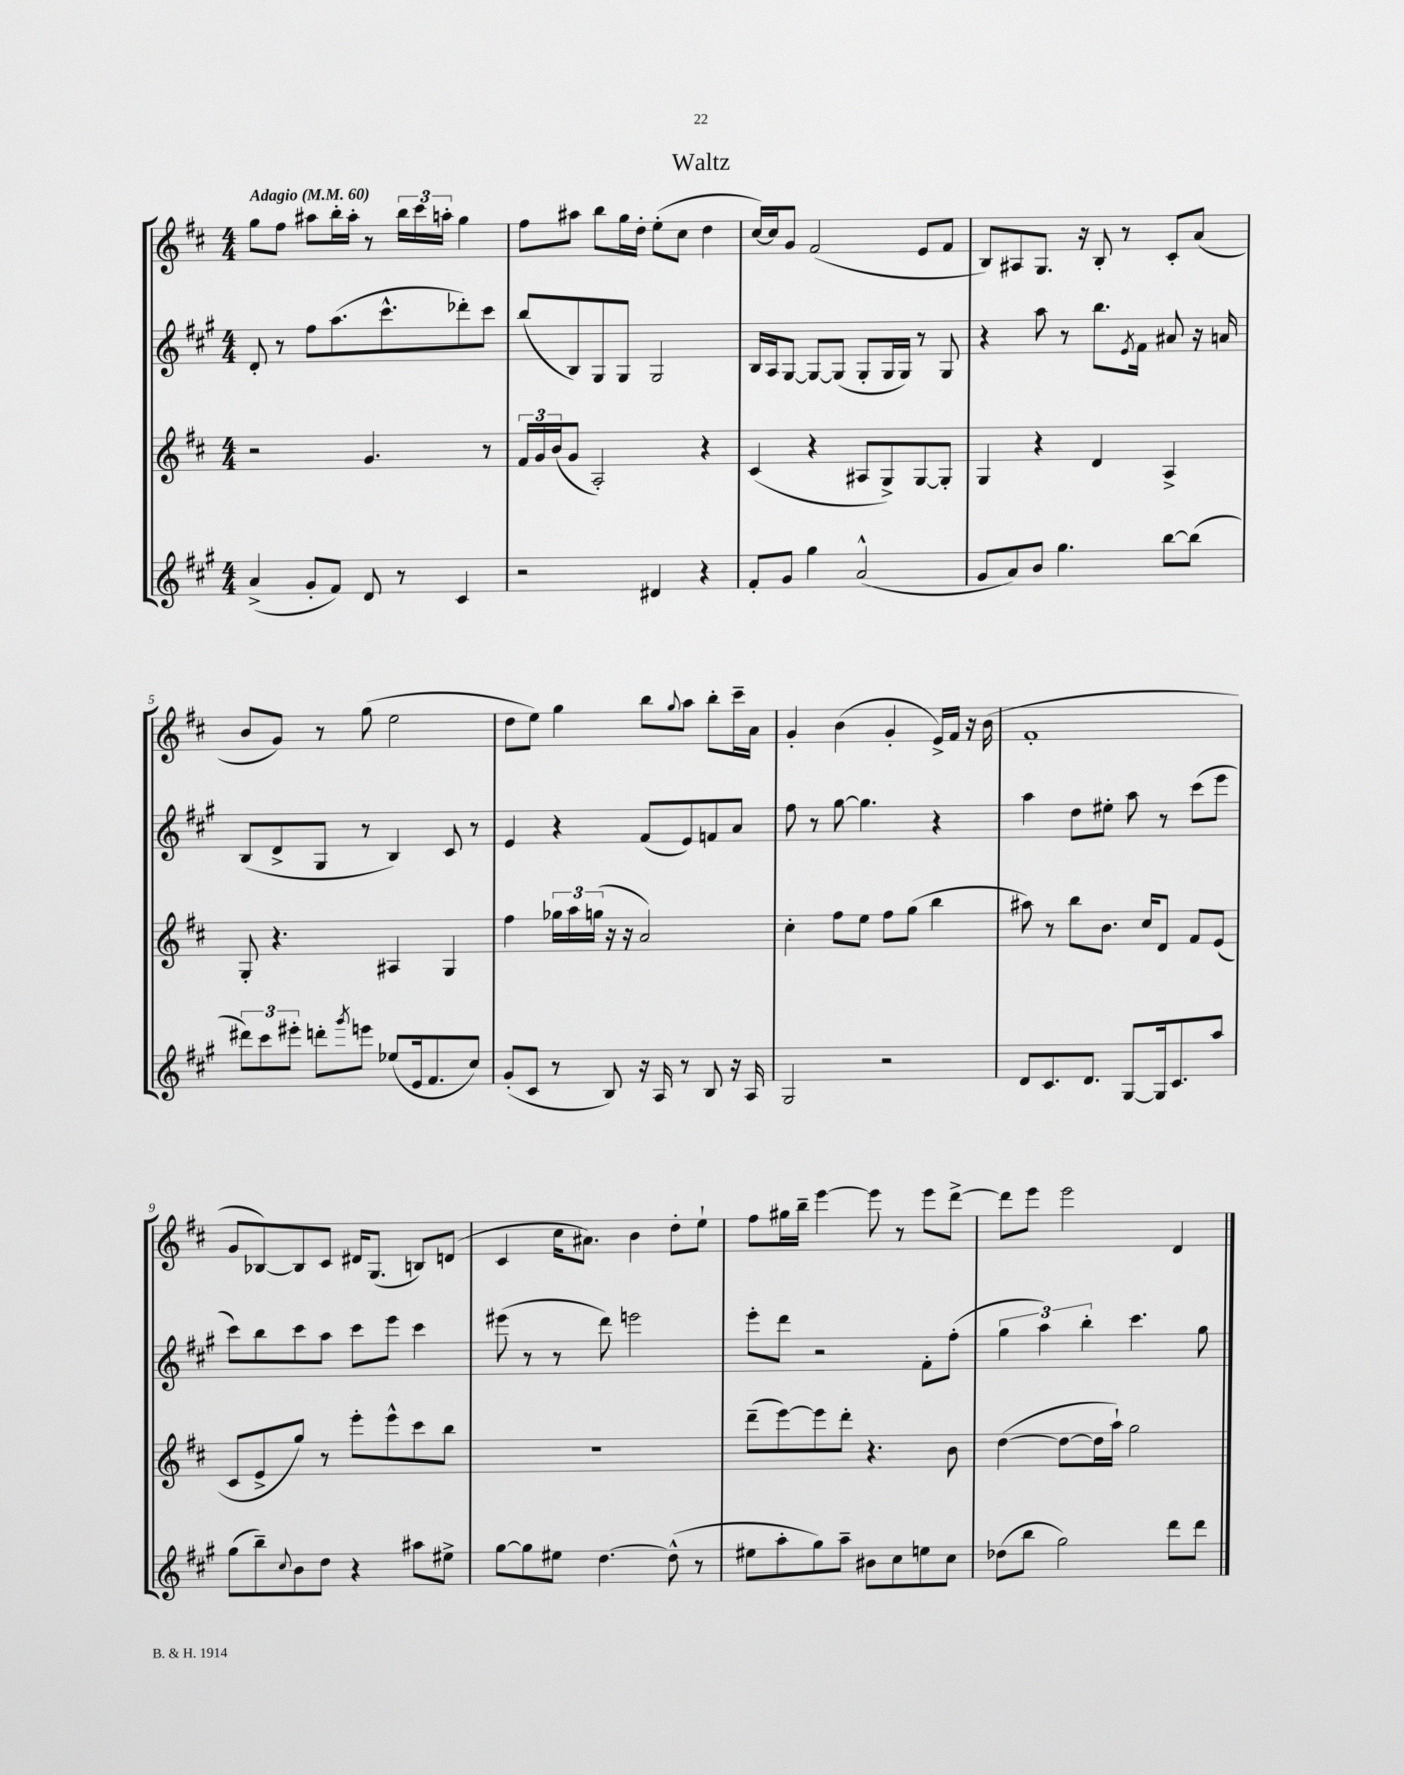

**kern	**kern	**kern	**kern
*part4	*part3	*part2	*part1
*staff4	*staff3	*staff2	*staff1
*clefG2	*clefG2	*clefG2	*clefG2
*k[f#c#g#]	*k[f#c#]	*k[f#c#g#]	*k[f#c#]
*M4/4	*M4/4	*M4/4	*M4/4
*MM60	*MM60	*MM60	*MM60
=1	=1	=1	=1
!	!	!	!LO:TX:a:B:t=Adagio
(4a^/	2r	8d'/	8gg\L
.	.	8r	8ff#\J
8g#'/L	.	8ff#\L	8aa#X\L
8f#/J)	.	(8.aa\	16bb'\L
.	.	.	16aa#'\JJ
8d/	4.g/	.	8r
.	.	8.ccc#^^\	.
8r	.	.	24bb\LL
.	.	.	24ccc#\
.	.	.	24aan'\JJ
4c#/	.	8ddd-X'\)	4gg\
.	8r	8ccc#\J	.
=2	=2	=2	=2
2r	24f#/LL	(8bb/L	8ff#\L
.	24g/	.	.
.	(24b/J	.	.
.	8g/J	8B/)	8aa#X\J
.	2A'/)	8G#/	8bb\L
.	.	8G#/J	16gg\L
.	.	.	16dd'\JJ
4d#X/	.	2G#/	(8ee'\L
.	.	.	8cc#\J
4r	4r	.	4dd\
=3	=3	=3	=3
8f#'/L	(4c#/	16B/LL	[16cc#/LL)
.	.	16A/J	16cc#/J]
8g#/J	.	[8G#/J	8g/J
4gg#\	4r	8G#/L_	(2f#/
.	.	(8G#/J]	.
(2a^^/	8A#X/L	8G#'/L	.
.	8G^/)	16G#/L	.
.	.	16G#/JJ)	.
.	[8G/	8r	8e/L
.	8G'/J]	8G#/	8f#/J
=4	=4	=4	=4
8g#/L	4G/	4r	8B/L)
8a/)	.	.	8A#X/
8b/J	4r	8aa\	8.G/J
4.gg#\	.	8r	.
.	.	.	16r
.	4d/	8.bb\L	8B'/
.	.	.	8r
.	.	8qe/	.
.	.	16f#\Jk	.
[8bb\L	4A^/	8a#X/	8c#'/L
(8bb\J]	.	16r	(8a/J
.	.	16an/	.
!!LO:LB:g=z
=5	=5	=5	=5
12ddd#X\L)	8G'/	(8B/L	8b/L
12ccc#\	.	.	.
.	4.r	8d^/	8g/J)
12eee#X'\J	.	.	.
8dddn'\L	.	8G#/J	8r
8qggg#/	.	.	.
8eeen\J	.	8r	(8gg\
(8ee-X/L	4A#X/	4B/)	2ee\
16e/k	.	.	.
8.f#/	.	.	.
.	4G/	8c#/	.
8cc#/J)	.	8r	.
=6	=6	=6	=6
(8g#'/L	4ff#\	4e/	8dd\L
8c#/J	.	.	8ee\J)
8r	24gg-X\LL	4r	4gg\
.	24aa\	.	.
.	(24ggn\JJ	.	.
8B/)	16r	.	.
.	16r	.	.
16r	2a/)	(8f#/L	8bb\L
16A/	.	.	.
.	.	.	8qqgg/
8r	.	8e/)	8aa\J
8B/	.	8fn/	8bb'\L
16r	.	8a/J	16ccc#~\L
16A/	.	.	16a\JJ
=7	=7	=7	=7
2G#/	4cc#'\	8ff#\	4g'/
.	.	8r	.
.	8ff#\L	[8gg#\	(4b\
.	8ee\J	4.gg#\]	.
2r	8ff#\L	.	4g'/
.	(8gg\J	.	.
.	4bb\	4r	16e^/LL)
.	.	.	16f#/JJ
.	.	.	16r
.	.	.	(16b\
=8	=8	=8	=8
8d/L	8aa#X\)	4aa\	1f#'
8.c#/	8r	.	.
.	8bb\L	8dd\L	.
8.d/J	.	.	.
.	8.b\J	8ee#X'\J	.
[8G#/L	.	8aa\	.
.	16cc#/KL	.	.
16G#/k]	8d/J	8r	.
8.c#/	.	.	.
.	8f#/L	(8ccc#\L	.
8aa/J	(8e/J	8eee\J	.
!!LO:LB:g=z
=9	=9	=9	=9
(8gg#\L	8c#/L	8ccc#\L)	8g/L
8bb~\)	8e^/	8bb\	[8B-X/)
8qqcc#/	.	.	.
8b\	8gg/J)	8ccc#\	8B-/]
8dd\J	8r	8aa\J	8c#/J
4r	8eee'\L	8ccc#\L	16d#X/KL
.	.	.	(8.G/J
.	8eee^^\	8eee\J	.
8aa#X\L	8ccc#\	4ccc#\	8Bn/L)
8ee#X^\J	8bb\J	.	(8dn/J
=10	=10	=10	=10
[8gg#\L	1r	(8eee#X\	4c#/
8gg#\]	.	8r	.
8ee#X\J	.	8r	16cc#\KL
.	.	.	8.a#X\J)
[4.dd\	.	8ddd\)	.
.	.	2eeen\	4b\
(8dd^^\]	.	.	8dd'\L
8r	.	.	8ee`\J
=11	=11	=11	=11
8ee#X\L	(8ddd~\L	8eee'\L	8ff#\L
8aa'\	[8eee\)	8ddd\J	16gg#X\L
.	.	.	16bb~\JJ
8gg#\)	8eee\]	2r	[4eee\
8aa~\J	8ddd'\J	.	.
8b#X\L	4.r	.	8eee\]
8cc#\	.	.	8r
8een\	.	8f#'\L	8eee\L
8cc#\J	8b\	(8ff#'\J	[8ddd^\J
=12	=12	=12	=12
(8dd-X\L	([4dd\	6gg#\	8ddd\L]
8bb\J	.	.	8eee\J
.	.	6aa\)	.
2gg#\)	8dd\L_	.	2eee\
.	.	6bb'\	.
.	16dd\L]	.	.
.	16aa`\JJ)	.	.
.	2gg\	4.ccc#\	.
8ddd\L	.	.	4d/
8ddd\J	.	8gg#\	.
==	==	==	==
*-	*-	*-	*-
